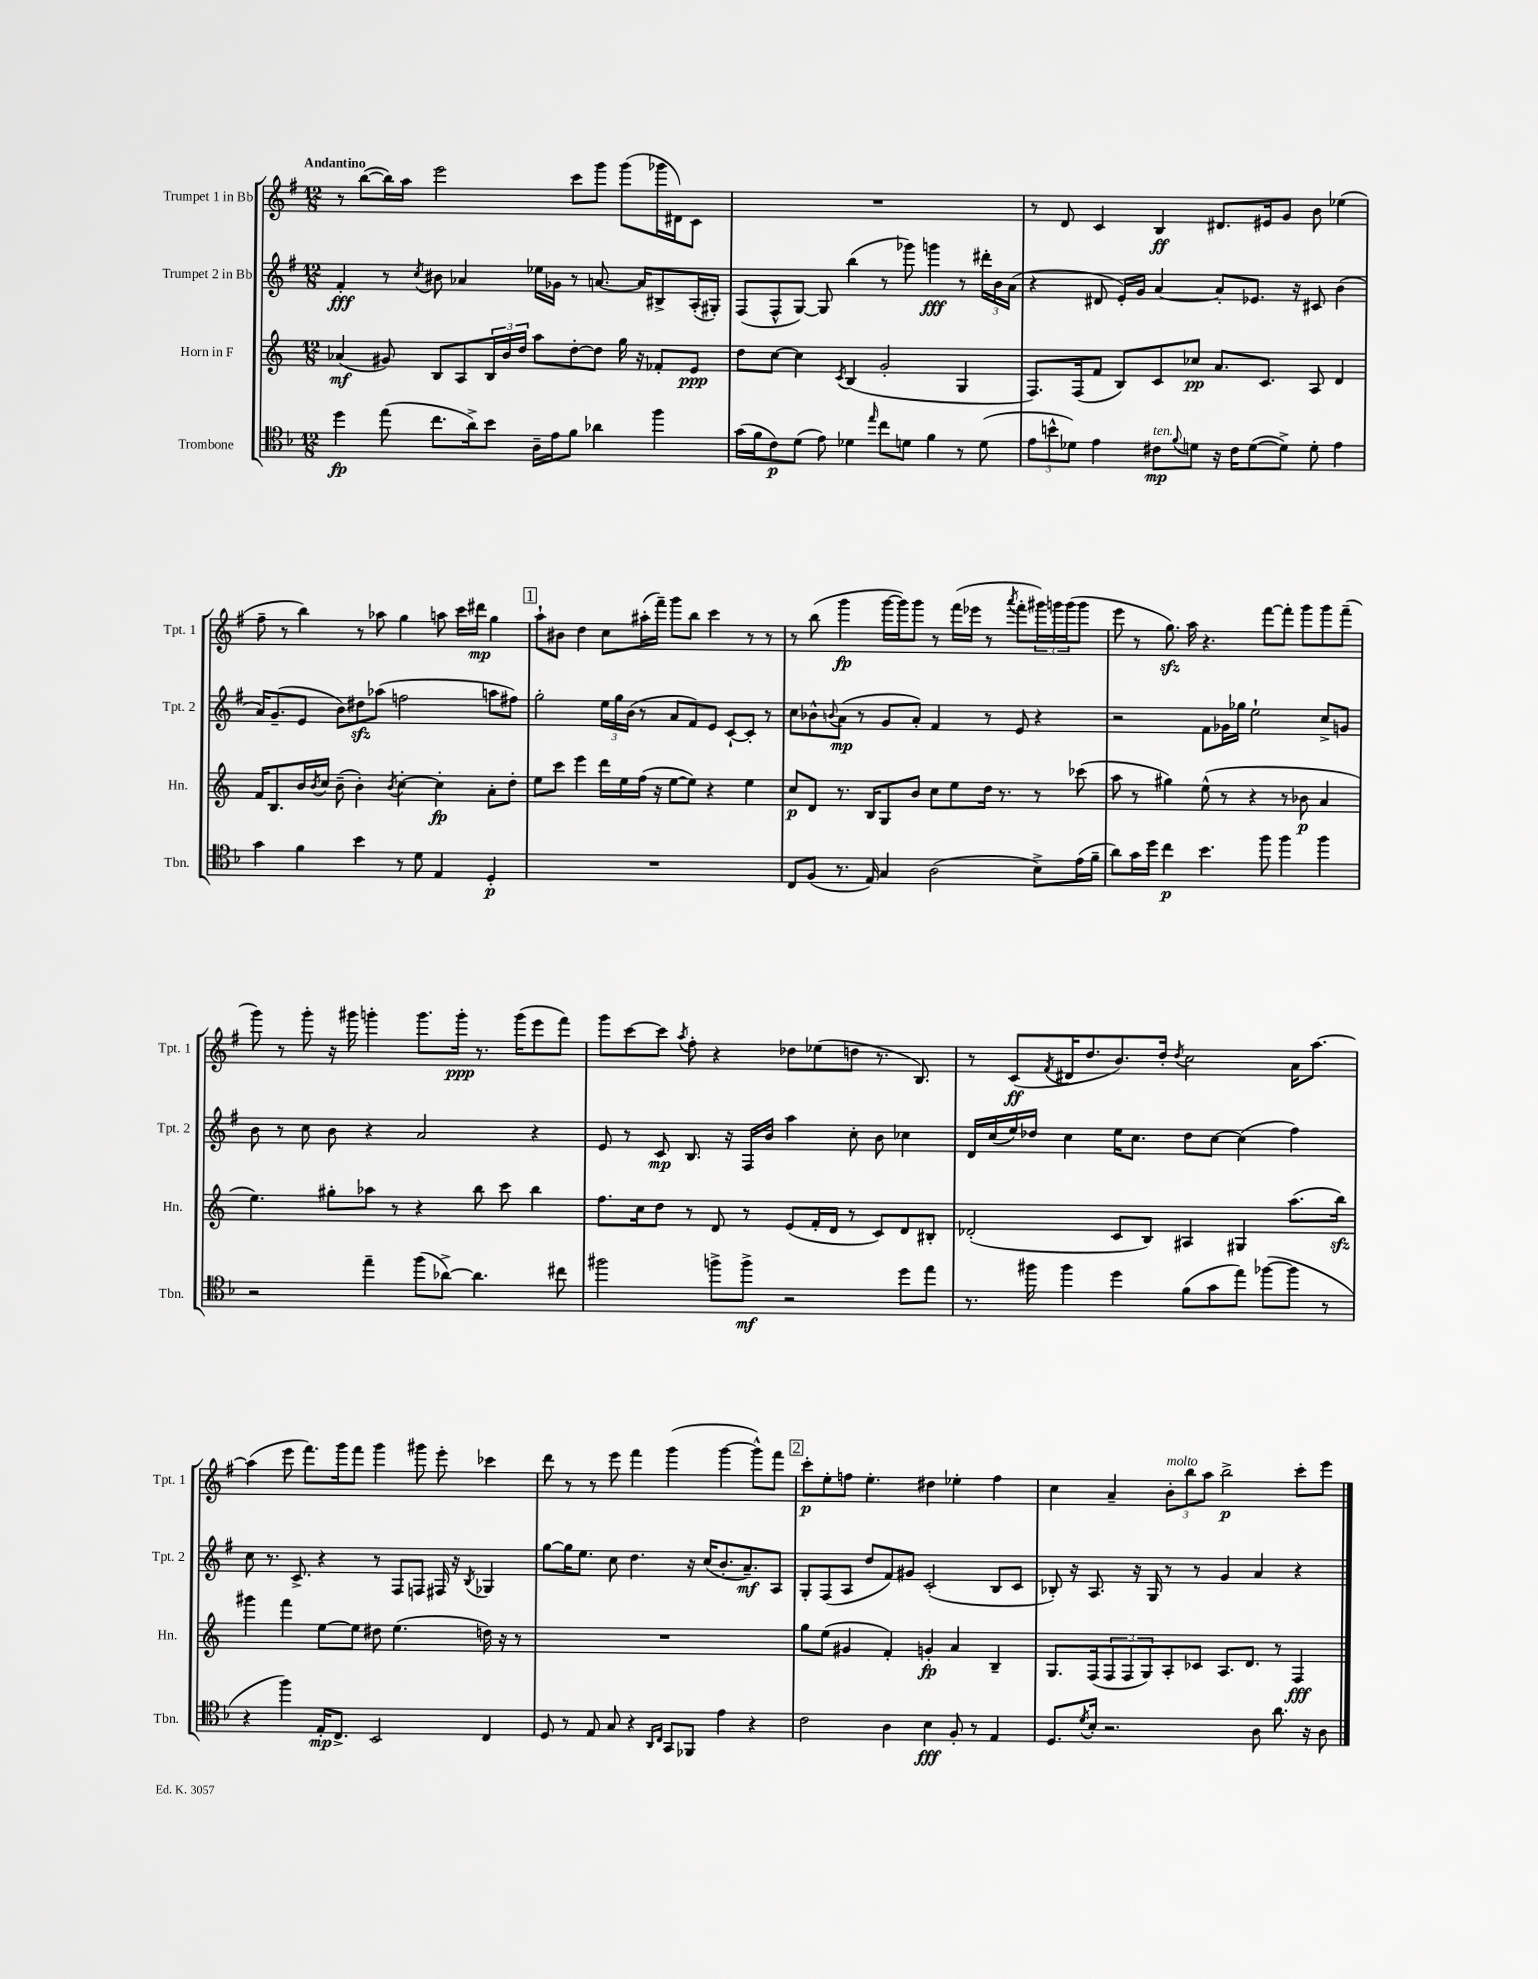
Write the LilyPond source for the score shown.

<<
\new StaffGroup <<
\new Staff = "s0" \with { instrumentName = "Trumpet 1 in Bb" shortInstrumentName = "Tpt. 1" } {
    \clef treble \key g \major \numericTimeSignature \time 12/8 \tempo "Andantino"
    r8 b''8~( b''16) a''16 e'''2 c'''8 g'''8 g'''8( ges'''16 dis'16) c'8 |
    R1. |
    r8 d'8 c'4 b4\ff dis'8. eis'16 g'8 b'8 ees''4( |
    fis''8-- r8 b''4) r8 aes''8 g''4 a''8 c'''16 dis'''16\mp g''4 |
    \mark \markup { \box "1" } a''8-! bis'8 d''4 c''8 ais''16-.( fis'''16--) g'''8 b''8 c'''4 r8 r8 |
    r8 b''8( g'''4\fp g'''16~ g'''16) g'''8 r8 fis'''16( ees'''16 r8 \acciaccatura { a'''8 } fis'''8-. \tuplet 3/2 { gis'''16) g'''16 g'''16( } g'''8 |
    e'''8 r8 g''8.\sfz) a''16 r4. fis'''8~ fis'''8-. g'''8 g'''8 fis'''8--( |
    g'''8) r8 g'''8-. r16 gis'''16 g'''4-. g'''8. g'''16-.\ppp r8. g'''16( e'''8 fis'''8) |
    g'''8 c'''8~ c'''8 \acciaccatura { a''8 } fis''8-. r4 des''8 ees''8( d''8 r8. b8.) |
    r8 c'8\ff( \acciaccatura { fis'8 } dis'16 d''8. b'8.) d''16-. \acciaccatura { d''8 } c''2 a'16 a''8.~ |
    a''4( e'''8 fis'''8.) g'''16 fis'''8 g'''4 gis'''8 e'''8-. ces'''4 |
    d'''8 r8 r8 e'''8 fis'''4 g'''4( g'''4~ g'''8-^) fis'''8 |
    \mark \markup { \box "2" } c'''8-.\p e''8-. f''8 e''4.-. dis''4 ees''4-. f''4 |
    c''4 a'4-- \tuplet 3/2 { b'8-.^\markup { \italic "molto" } b''8 a''8 } b''2->\p c'''8-. e'''8 \bar "|." |
}
\new Staff = "s1" \with { instrumentName = "Trumpet 2 in Bb" shortInstrumentName = "Tpt. 2" } {
    \clef treble \key g \major \numericTimeSignature \time 12/8
    fis'4-.\fff r8 \acciaccatura { c''8 } bis'8 aes'4 ees''16 ges'16 r8 a'8.~ a'16 bis8-> a16-.( gis16-.) |
    fis8( fis8-^ g8~) g8 b''4( r8 ges'''8) g'''4\fff r8 \tuplet 3/2 { dis'''16-. b'16 a'16( } |
    r4 dis'8 e'16-.) g'16 a'4~ a'8-. ees'8. r16 cis'8 b'4( |
    a'16) g'8.--( e'8 b'8) dis''8\sfz aes''8( f''2 a''8 fis''8) |
    \mark \markup { \box "1" } g''2-. \tuplet 3/2 { e''16 g''16 b'16( } r8 a'8 fis'8) e'8 c'8~-! c'8-. r8 |
    c''8 bes'8-^ \appoggiatura { b'8 } a'8\mp( r8 g'8 a'8-.) fis'4 r8 e'8 r4 |
    r2 fis'8 ges'16 ges''16 e''2-! c''8-> g'8 |
    b'8 r8 c''8 b'8 r4 a'2 r4 |
    e'8 r8 c'8\mp b8. r16 fis16 b'16 a''4 c''8-. b'8 ces''4 |
    d'16 c''16( e''16) des''16 c''4 e''16 c''8. des''8 c''8~ c''4( fis''4) |
    c''8 r8. c'8.-> r4 r8 fis8 f8 fis16 r16 \acciaccatura { b8 } ges4 |
    g''8~ g''16 e''8. c''8 d''4. r16 c''16( b'8.-. a'8.--\mf) a8 |
    \mark \markup { \box "2" } g8-. fis8( a8 d''8 fis'8) gis'8 c'2-.( b8 c'8 |
    bes8-.) r16 a8. r16 g16 r8 r8 g'4 a'4 r4 \bar "|." |
}
\new Staff = "s2" \with { instrumentName = "Horn in F" shortInstrumentName = "Hn." } {
    \clef treble \key c \major \numericTimeSignature \time 12/8
    aes'4\mf( gis'8) b8 a8 \tuplet 3/2 { b16 b'16 d''16 } a''8 d''8~-. d''8 g''16 r16 fes'8-. e'8\ppp |
    d''8 c''8~ c''4 \acciaccatura { c'8 } b4( g'2-. g4 |
    f8.) f16( f'8 b8) c'8 ces''8\pp a'8. c'8. a8 d'4 |
    f'16 b8. b'16 \acciaccatura { b'8 } c''16 b'8--( b'4-.) \acciaccatura { b'8 } c''4~-. c''4-.\fp a'8-. d''8-. |
    \mark \markup { \box "1" } e''8 c'''8 e'''4 d'''16 e''16 f''16( r16 e''8~ e''8) r4 e''4 |
    c''8\p d'8 r8. b16 g8 b'8 c''8 e''8 d''16 r8. r8 ces'''8( |
    a''8 r8 gis''4) e''8-^( r8 r4 r8 bes'8\p a'4 |
    e''4.) gis''8-. aes''8 r8 r4 b''8 c'''8 b''4 |
    f''8. c''16 d''8 r8 d'8 r8 e'8( f'16-. d'16 r8 c'8) d'8 bis8-. |
    des'2-.( c'8 b8) ais4 gis4 a''8.( b''16\sfz) |
    gis'''4 f'''4 e''8~ e''8 dis''8 e''4.( d''16) r16 r8 |
    R1. |
    \mark \markup { \box "2" } g''8 e''8( gis'4 f'4-.) g'4-.\fp a'4 b4-- |
    g8. f16( \tuplet 3/2 { f8 f8 g8) } a8-. ces'8 a8. d'8. r8 f4\fff \bar "|." |
}
\new Staff = "s3" \with { instrumentName = "Trombone" shortInstrumentName = "Tbn." } {
    \clef tenor \key f \major \numericTimeSignature \time 12/8
    d''4\fp e''8( c''8. a'16->) bes'8 a16-- e'16 f'8 aes'4 f''4 |
    g'16( f'16 c'8\p) d'8( e'8) des'4 \grace { e''16 } c''8 d'8 f'4 r8 d'8( |
    \tuplet 3/2 { e'8 b'8-^ des'8) } e'4 cis'8\mp^\markup { \italic "ten." } \appoggiatura { f'8 } d'8 r16 cis'16 d'8~( d'8->) d'8-. e'4 |
    g'4 f'4 bes'4 r8 d'8 e4 d4-.\p |
    \mark \markup { \box "1" } R1. |
    c8 f8( r8. e16) g4 a2( bes8->) e'16( f'16-- |
    a'8) g'16 d''16 c''4\p bes'4. f''8 f''4 f''4 |
    r2 e''4-- f''8( aes'8~->) aes'4. cis''8 |
    fis''2 f''8-> f''8->\mf r2 d''8 e''8 |
    r8. fis''16 fis''4 d''4 f'8( g'8 e''8) fes''8~( fes''8 r8 |
    r4 f''4) e16-.\mp c8.-> bes,2 c4 |
    d8 r8 e8 g8 r4 \grace { a,16 c16 } g,8 fes,8 e'4 r4 |
    \mark \markup { \box "2" } c'2 a4 bes4\fff f8-. r8 e4 |
    d8. \acciaccatura { d'8 } bes16-. r2. a8 a'8. r16 a8 \bar "|." |
}
>>
>>
\layout { \context { \Score \remove "Bar_number_engraver" } }
